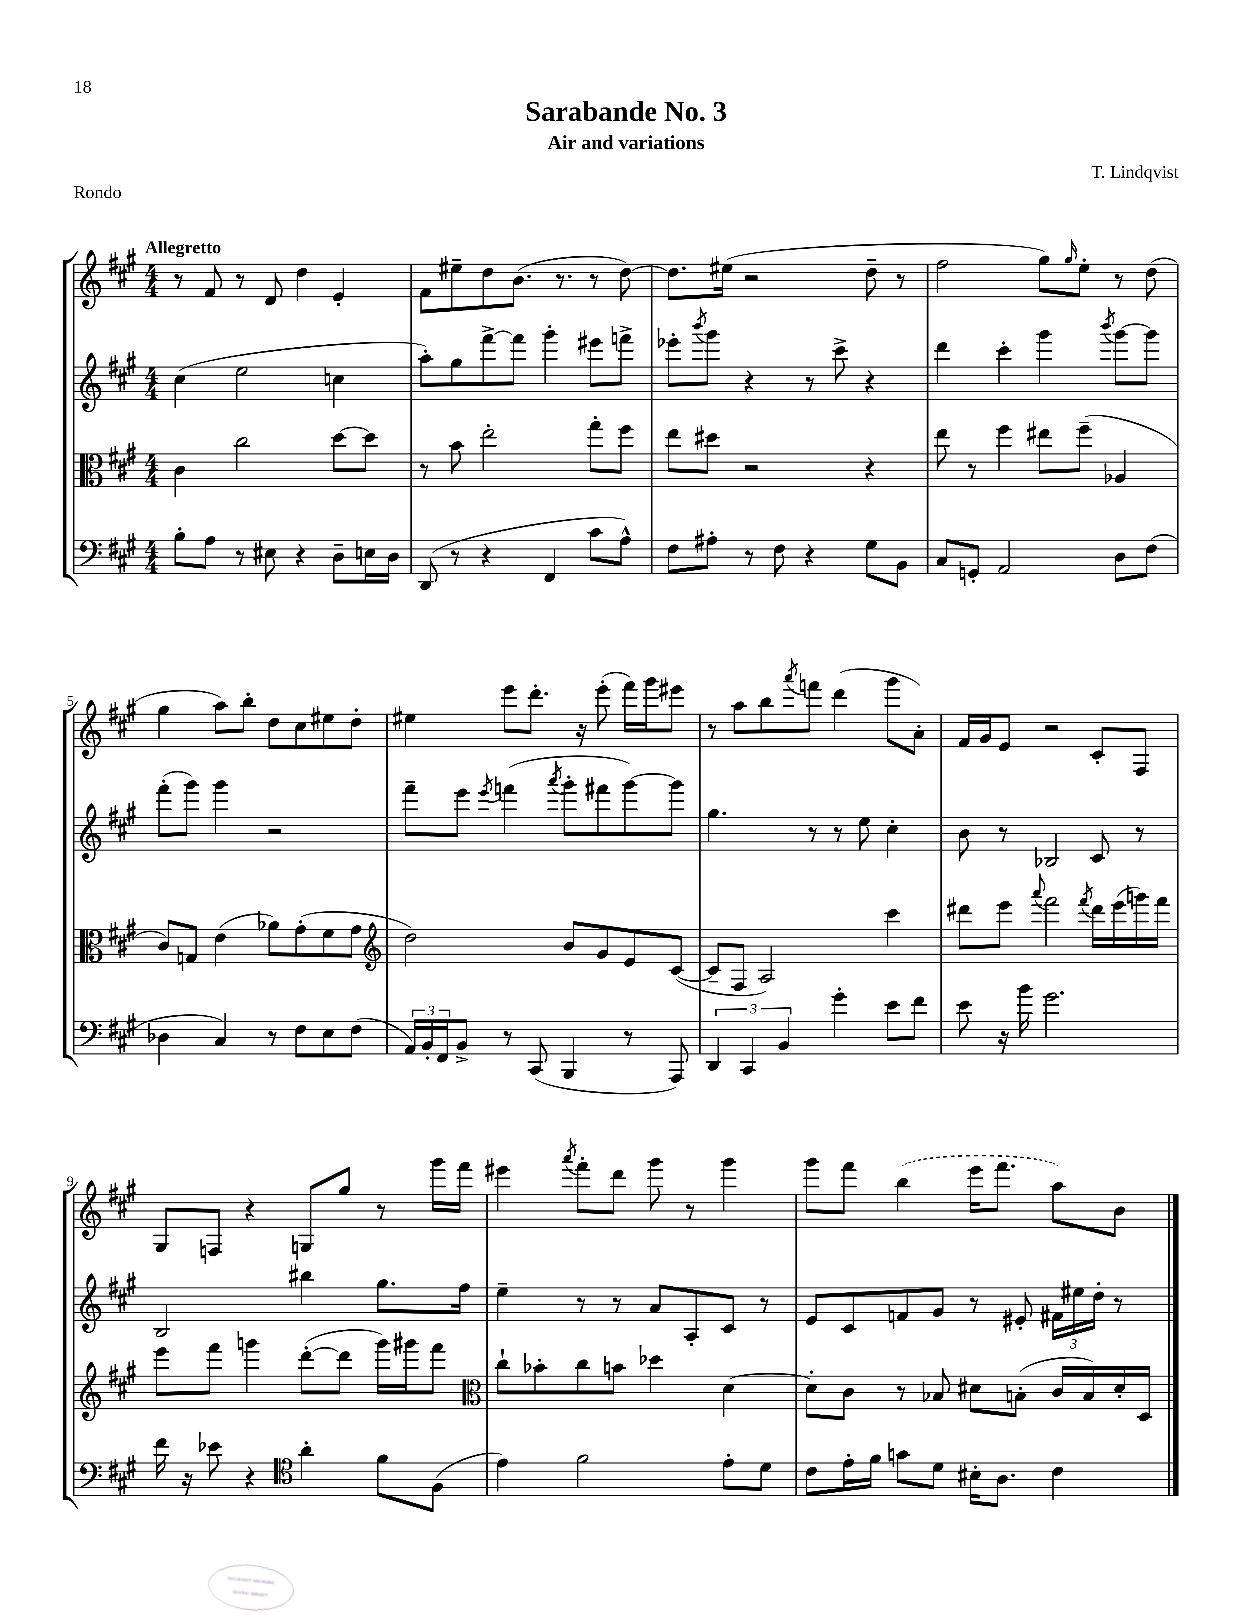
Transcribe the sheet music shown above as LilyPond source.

\header { title = "Sarabande No. 3" composer = "T. Lindqvist" subtitle = "Air and variations" piece = "Rondo" }
<<
\new StaffGroup <<
\new Staff = "s0" {
    \clef treble \key a \major \numericTimeSignature \time 4/4 \tempo "Allegretto"
    r8 fis'8 r8 d'8 d''4 e'4-. |
    fis'8 eis''8-- d''8 b'8.( r8. r8 d''8~) |
    d''8. eis''16( r2 d''8-- r8 |
    fis''2 gis''8) \grace { gis''16 } e''8-. r8 d''8( |
    gis''4 a''8) b''8-. d''8 cis''8 eis''8 d''8-. |
    eis''4 e'''8 d'''8.-. r16 e'''8-.( fis'''16) gis'''16 eis'''8 |
    r8 a''8 b''8 \acciaccatura { a'''8 } f'''8 d'''4( gis'''8 a'8-.) |
    fis'16 gis'16 e'8 r2 cis'8-. fis8 |
    gis8 f8 r4 g8 gis''8 r8 gis'''16 fis'''16 |
    eis'''4 \acciaccatura { a'''8 } fis'''8-. d'''8 gis'''8 r8 gis'''4 |
    gis'''8 fis'''8 \once \slurDashed b''4( e'''16 fis'''8. a''8) b'8 \bar "|." |
}
\new Staff = "s1" {
    \clef treble \key a \major \numericTimeSignature \time 4/4
    cis''4( e''2 c''4 |
    a''8-.) gis''8 fis'''8~-> fis'''8 gis'''4-. eis'''8 f'''8-> |
    ees'''8-. \acciaccatura { b'''8 } gis'''8 r4 r8 cis'''8-> r4 |
    d'''4 cis'''4-. gis'''4 \acciaccatura { b'''8 } gis'''8~ gis'''8 |
    fis'''8-.( gis'''8) gis'''4 r2 |
    fis'''8-- e'''8 \acciaccatura { e'''8 } f'''4( \acciaccatura { a'''8 } gis'''8-. fis'''8 gis'''8~) gis'''8 |
    gis''4. r8 r8 e''8 cis''4-. |
    b'8 r8 bes2 cis'8 r8 |
    b2 bis''4 gis''8. fis''16 |
    e''4-- r8 r8 a'8 a8-. cis'8 r8 |
    e'8 cis'8 f'8 gis'8 r8 eis'8-. \tuplet 3/2 { fis'16 eis''16 d''16-. } r8 \bar "|." |
}
\new Staff = "s2" {
    \clef alto \key a \major \numericTimeSignature \time 4/4
    cis'4 cis''2 d''8~ d''8 |
    r8 b'8 e''2-. gis''8-. fis''8 |
    e''8 dis''8 r2 r4 |
    e''8 r8 fis''4 eis''8 fis''8--( aes4 |
    cis'8) g8 e'4( aes'8) gis'8-.( fis'8 gis'8 |
    \clef treble d''2) b'8 gis'8 e'8 cis'8~( |
    cis'8-- fis8 a2) cis'''4 |
    dis'''8 e'''8 \appoggiatura { a'''8 } fis'''2 \acciaccatura { fis'''8 } dis'''16 e'''16( g'''16) fis'''16 |
    e'''8 fis'''8 g'''4 d'''8~-.( d'''8 g'''16) gis'''16 fis'''8 |
    \clef alto cis''8-! bes'8-. cis''8 b'8 des''4 d'4~ |
    d'8-. cis'8 r8 bes8 dis'8 b8-.( cis'16 b16) dis'16-. d16 \bar "|." |
}
\new Staff = "s3" {
    \clef bass \key a \major \numericTimeSignature \time 4/4
    b8-. a8 r8 eis8 r4 d8-- e16 d16 |
    d,8( r8 r4 fis,4 cis'8 a8-^) |
    fis8 ais8-. r8 fis8 r4 gis8 b,8 |
    cis8 g,8-. a,2 d8 fis8( |
    des4 cis4) r8 fis8 e8 fis8( |
    \tuplet 3/2 { a,16) b,16-. fis,16 } b,8-> r8 cis,8( b,,4 r8 a,,8) |
    \tuplet 3/2 { d,4 cis,4 b,4 } gis'4-. e'8 fis'8 |
    e'8 r16 b'16 gis'2. |
    fis'16 r16 ees'8 r4 \clef tenor a'4-. fis'8 fis8( |
    e'4) fis'2 e'8-. d'8 |
    cis'8 e'16-. fis'16 g'8 d'8 bis16-. a8. cis'4 \bar "|." |
}
>>
>>
